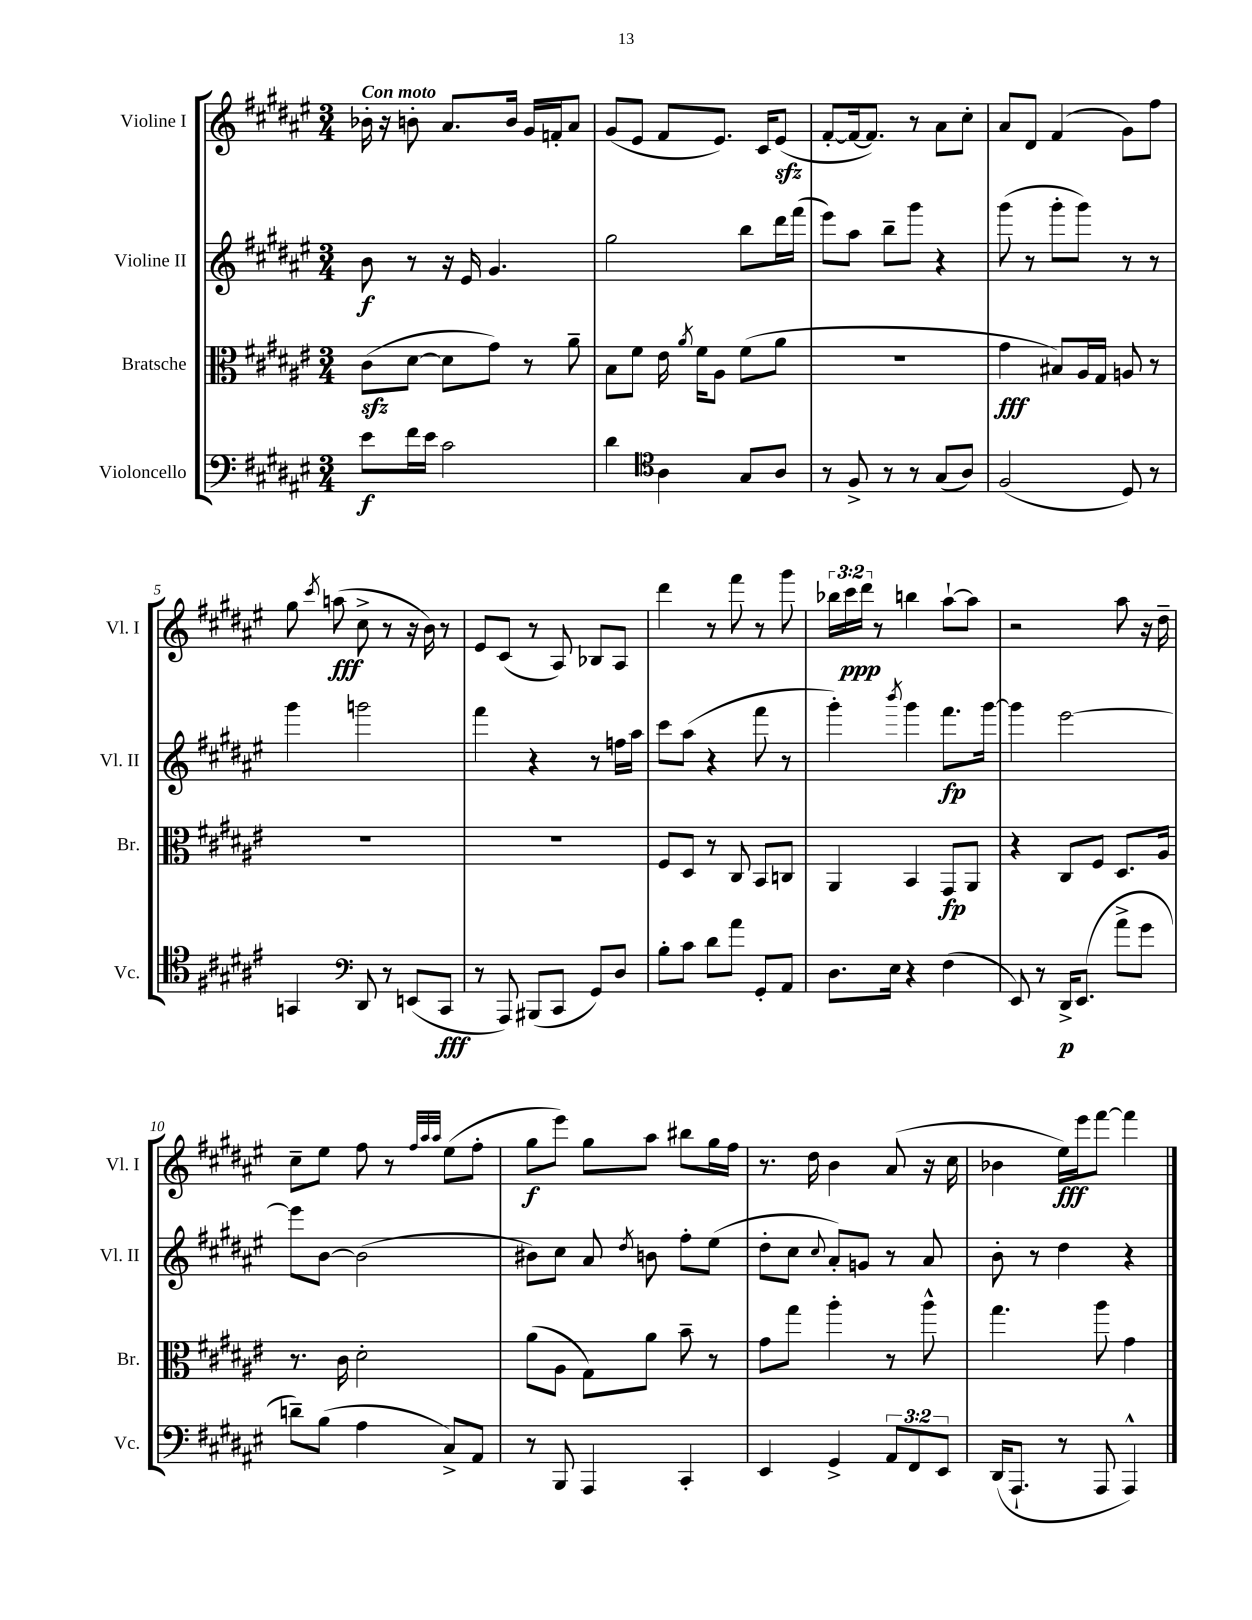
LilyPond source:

<<
\new StaffGroup <<
\new Staff = "s0" \with { instrumentName = "Violine I" shortInstrumentName = "Vl. I" } {
    \clef treble \key fis \major \numericTimeSignature \time 3/4 \override Staff.TupletNumber.text = #tuplet-number::calc-fraction-text \tempo "Con moto"
    \autoBeamOff bes'16-. r16 b'8-. ais'8.[ b'16] gis'16[ f'16-. ais'8] |
    gis'8[( eis'8] fis'8[ eis'8.]) cis'16[ eis'8]\sfz( |
    fis'8[~-. fis'16~ fis'8.]) r8 ais'8[ cis''8]-. |
    ais'8[ dis'8] fis'4( gis'8[) fis''8] |
    gis''8 \acciaccatura { cis'''8 } a''8\fff( cis''8-> r8 r16 b'16) r8 |
    eis'8[ cis'8]( r8 ais8) bes8[ ais8] |
    dis'''4 r8 fis'''8 r8 gis'''8 |
    \tuplet 3/2 { bes''16[ cis'''16\ppp dis'''16] } r8 b''4 ais''8[~-! ais''8] |
    r2 ais''8 r16 dis''16-- |
    cis''8[-- eis''8] fis''8 r8 \grace { fis''32[ ais''32 ais''32] } eis''8[( fis''8]-. |
    gis''8[\f eis'''8]) gis''8[ ais''8] bis''8[ gis''16 fis''16] |
    r8. dis''16 b'4 ais'8( r16 cis''16 |
    bes'4 eis''16[\fff) eis'''16 fis'''8]~ fis'''4 \bar "|." |
}
\new Staff = "s1" \with { instrumentName = "Violine II" shortInstrumentName = "Vl. II" } {
    \clef treble \key fis \major \numericTimeSignature \time 3/4
    \autoBeamOff b'8\f r8 r16 eis'16 gis'4. |
    gis''2 b''8[ dis'''16 fis'''16]( |
    eis'''8[) ais''8] b''8[-- gis'''8] r4 |
    gis'''8( r8 gis'''8[-. gis'''8]) r8 r8 |
    gis'''4 g'''2 |
    fis'''4 r4 r8 f''16[ ais''16] |
    cis'''8[ ais''8]( r4 fis'''8 r8 |
    gis'''4-.) \acciaccatura { b'''8 } gis'''4 fis'''8.[\fp gis'''16]~ |
    gis'''4 eis'''2~ |
    eis'''8[ b'8]~ b'2( |
    bis'8[) cis''8] ais'8 \acciaccatura { dis''8 } b'8 fis''8[-. eis''8]( |
    dis''8[-. cis''8] \appoggiatura { cis''8 } ais'8[-.) g'8] r8 ais'8 |
    b'8-. r8 dis''4 r4 \bar "|." |
}
\new Staff = "s2" \with { instrumentName = "Bratsche" shortInstrumentName = "Br." } {
    \clef alto \key fis \major \numericTimeSignature \time 3/4
    \autoBeamOff cis'8[\sfz( dis'8]~ dis'8[ gis'8]) r8 ais'8-- |
    b8[ fis'8] eis'16 \acciaccatura { ais'8 } fis'16[ ais8] fis'8[( ais'8] |
    R2. |
    gis'4\fff bis8[) ais16 gis16] a8 r8 |
    R2. |
    R2. |
    fis8[ dis8] r8 cis8 b,8[ c8] |
    ais,4 b,4 gis,8[\fp ais,8] |
    r4 cis8[ fis8] dis8.[ ais16] |
    r8. cis'16 dis'2-. |
    ais'8[( ais8] gis8[) ais'8] b'8-- r8 |
    gis'8[ gis''8] ais''4-. r8 ais''8-^ |
    gis''4. ais''8 gis'4 \bar "|." |
}
\new Staff = "s3" \with { instrumentName = "Violoncello" shortInstrumentName = "Vc." } {
    \clef bass \key fis \major \numericTimeSignature \time 3/4 \override Staff.TupletNumber.text = #tuplet-number::calc-fraction-text
    \autoBeamOff eis'8[\f fis'16 eis'16] cis'2 |
    dis'4 \clef tenor ais4 gis8[ ais8] |
    r8 fis8-> r8 r8 gis8[( ais8]) |
    fis2( dis8) r8 |
    g,4 \clef bass dis,8 r8 e,8[( cis,8]\fff |
    r8 ais,,8) bis,,8[( cis,8] gis,8[) dis8] |
    b8[-. cis'8] dis'8[ ais'8] gis,8[-. ais,8] |
    dis8.[ eis16] r4 fis4( |
    eis,8) r8 dis,16[->\p eis,8.]( ais'8[-> gis'8] |
    d'8[--) b8]( ais4 cis8[->) ais,8] |
    r8 b,,8 ais,,4 cis,4-. |
    eis,4 gis,4-> \tuplet 3/2 { ais,8[ fis,8 eis,8] } |
    dis,16[( ais,,8.]-! r8 ais,,8 ais,,4-^) \bar "|." |
}
>>
>>
